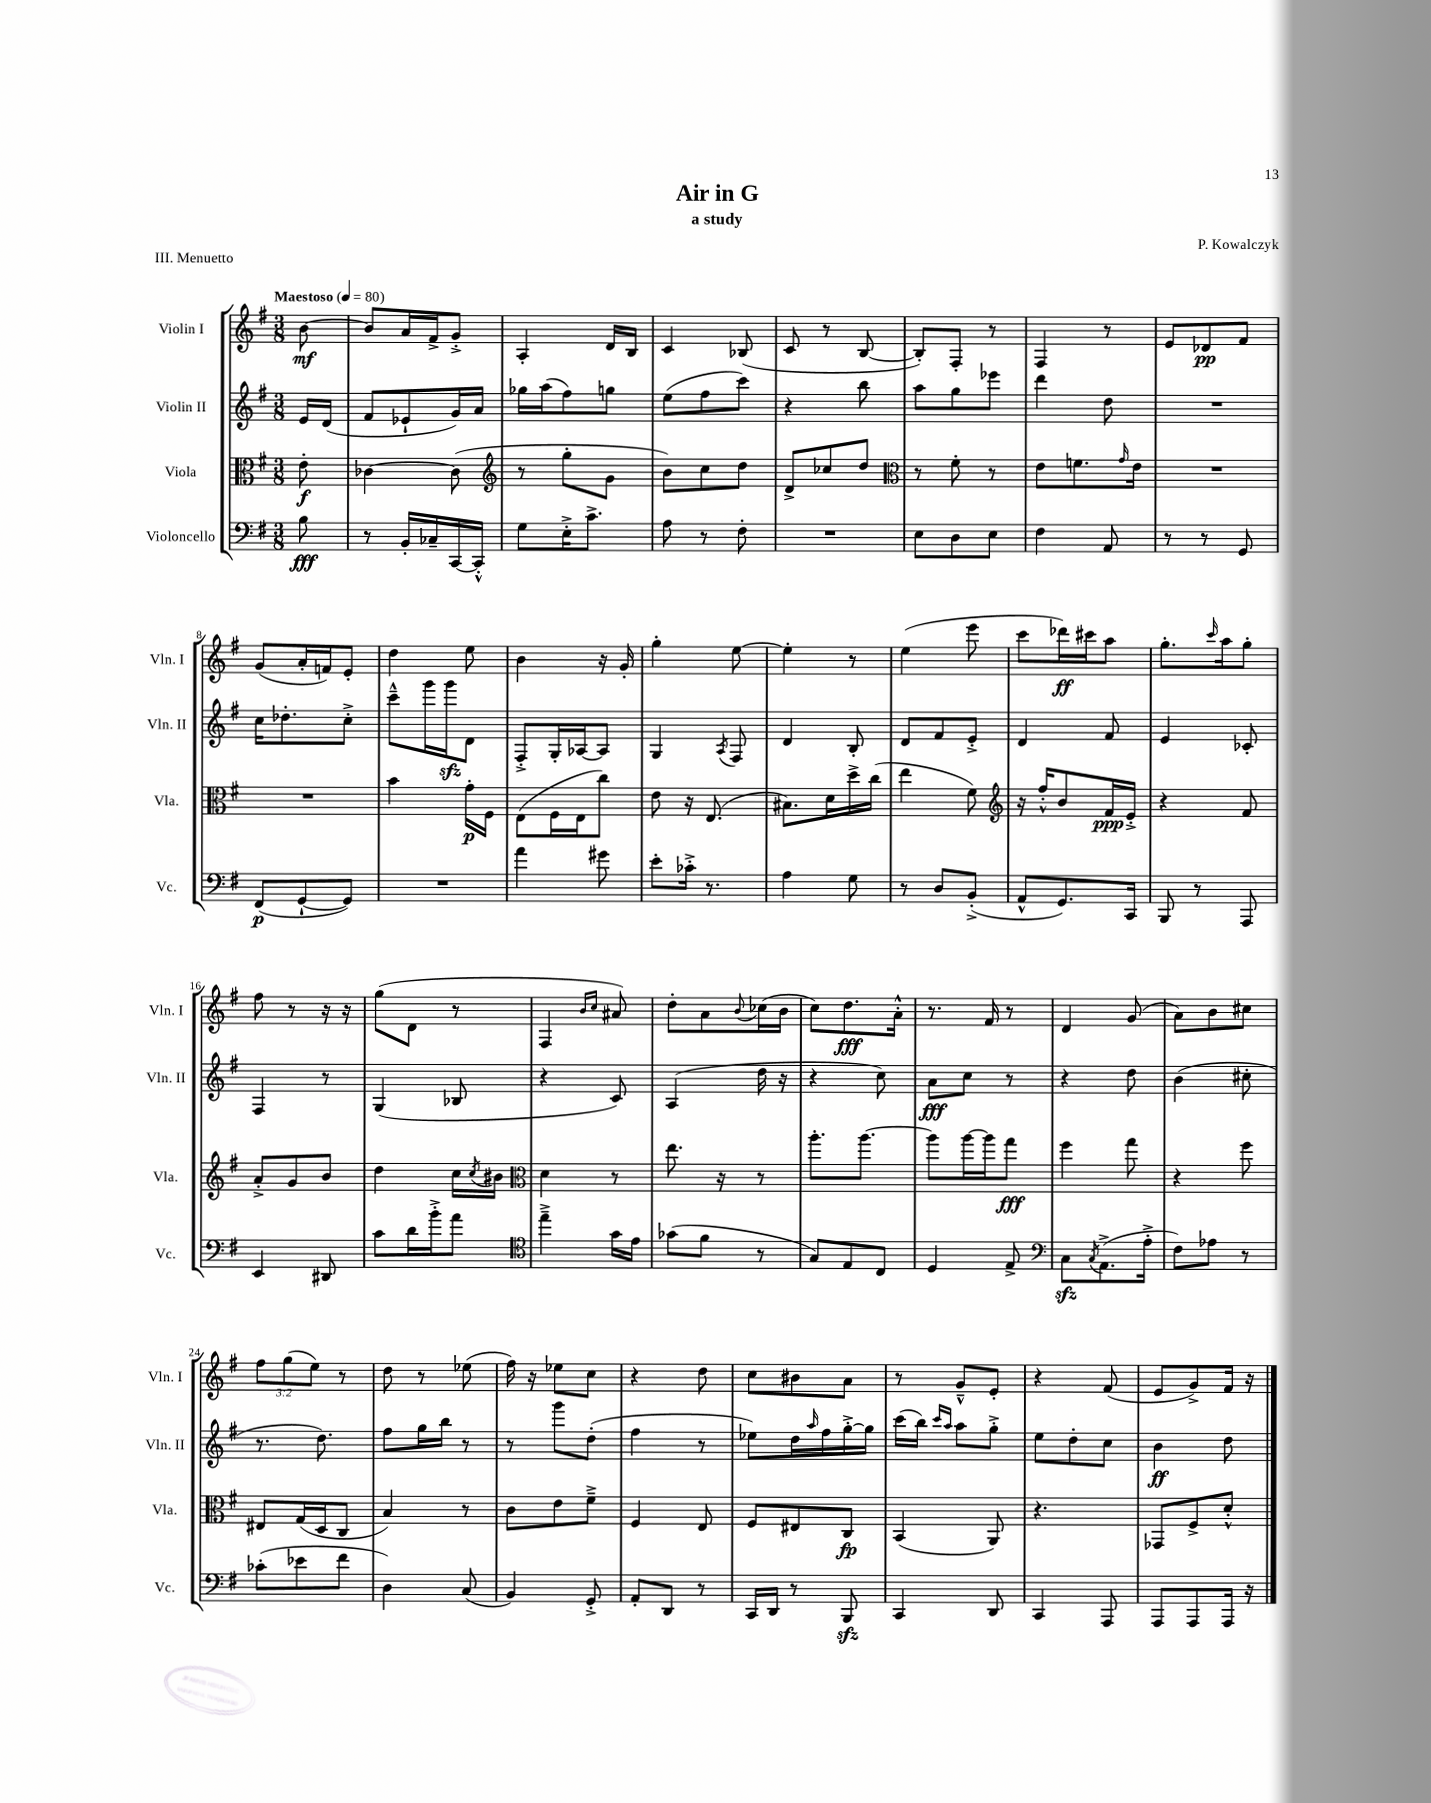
\header { title = "Air in G" composer = "P. Kowalczyk" subtitle = "a study" piece = "III. Menuetto" }
<<
\new StaffGroup <<
\new Staff = "s0" \with { instrumentName = "Violin I" shortInstrumentName = "Vln. I" } {
    \clef treble \key g \major \numericTimeSignature \time 3/8 \override Staff.TupletNumber.text = #tuplet-number::calc-fraction-text \partial 8 \tempo "Maestoso" 4 = 80
    b'8~\mf |
    b'8 a'16 fis'16-> g'8-.-> |
    a4-. d'16 b16 |
    c'4 bes8( |
    c'8 r8 b8~ |
    b8-.) fis8-. r8 |
    fis4 r8 |
    e'8 des'8\pp fis'8 |
    g'8( a'16-. f'16) e'8-. |
    d''4 e''8 |
    b'4 r16 g'16-. |
    g''4-. e''8~ |
    e''4-. r8 |
    e''4( e'''8 |
    c'''8 des'''16\ff) cis'''16 a''8 |
    g''8.-. \grace { c'''16 } a''16 g''8-. |
    fis''8 r8 r16 r16 |
    g''8( d'8 r8 |
    fis4 \grace { b'16 c''16 } ais'8) |
    d''8-. a'8 \appoggiatura { b'8 } ces''16( b'16 |
    c''8) d''8.\fff a'16-.-^ |
    r8. fis'16 r8 |
    d'4 g'8( |
    a'8) b'8 cis''8 |
    \tuplet 3/2 { fis''8 g''8( e''8) } r8 |
    d''8 r8 ees''8( |
    fis''16) r16 ees''8 c''8 |
    r4 d''8 |
    c''8 bis'8 a'8 |
    r8 g'8---^ e'8-. |
    r4 fis'8( |
    e'8 g'8->) fis'16 r16 \bar "|." |
}
\new Staff = "s1" \with { instrumentName = "Violin II" shortInstrumentName = "Vln. II" } {
    \clef treble \key g \major \numericTimeSignature \time 3/8 \partial 8
    e'16 d'16( |
    fis'8 ees'8-! g'16) a'16 |
    ges''16 a''16( fis''8) g''8 |
    e''8( fis''8 c'''8) |
    r4 b''8 |
    a''8 g''8 ees'''8 |
    d'''4 d''8 |
    R4. |
    c''16 des''8.-. c''8-.-> |
    c'''8---^ g'''16 g'''16\sfz d'8 |
    fis8-.-> g16-. aes16~ aes8 |
    g4 \acciaccatura { a8 } fis8 |
    d'4 b8-. |
    d'8 fis'8 e'8-.-> |
    d'4 fis'8 |
    e'4 ces'8-. |
    fis4 r8 |
    g4( bes8 |
    r4 c'8) |
    a4( d''16 r16 |
    r4 c''8) |
    a'8\fff c''8 r8 |
    r4 d''8 |
    b'4( cis''8-. |
    r8. d''8.) |
    fis''8 g''16 b''16 r8 |
    r8 g'''8 d''8-.( |
    fis''4 r8 |
    ees''8) d''16 \grace { a''16 } fis''16 g''16~-.-> g''16 |
    c'''16( b''16) \grace { c'''16 a''16 } a''8 g''8-.-> |
    e''8 d''8-. c''8 |
    b'4\ff d''8 \bar "|." |
}
\new Staff = "s2" \with { instrumentName = "Viola" shortInstrumentName = "Vla." } {
    \clef alto \key g \major \numericTimeSignature \time 3/8 \partial 8
    e'8-.\f |
    ces'4~ ces'8( |
    \clef treble r8 g''8-. g'8 |
    b'8) c''8 d''8 |
    d'8-> ces''8 d''8 |
    \clef alto r8 fis'8-. r8 |
    e'8 f'8. \grace { g'16 } e'16 |
    R4. |
    R4. |
    b'4 g'16-.\p fis16 |
    e8( fis16 e16 c''8) |
    e'8 r16 e8.( |
    bis8.) d'16 d''16-> c''16( |
    e''4 fis'8) |
    \clef treble r16 fis''16-.-^ b'8 fis'16\ppp e'16-.-> |
    r4 fis'8 |
    a'8-.-> g'8 b'8 |
    d''4 c''16 \acciaccatura { c''8 } bis'16 |
    \clef alto d'4 r8 |
    e''8. r16 r8 |
    a''8.-. a''8.~ |
    a''8 a''16~ a''16 g''8\fff |
    fis''4 g''8 |
    r4 fis''8 |
    eis8 g16( d16 c8 |
    b4) r8 |
    c'8 e'8 fis'8---> |
    fis4 e8 |
    fis8 eis8 c8\fp |
    b,4( a,8) |
    r4. |
    ges,8 fis8-> d'8-.-^ \bar "|." |
}
\new Staff = "s3" \with { instrumentName = "Violoncello" shortInstrumentName = "Vc." } {
    \clef bass \key g \major \numericTimeSignature \time 3/8 \partial 8
    b8\fff |
    r8 b,16-. ces16-- c,16~ c,16-.-^ |
    g8 e16-.-> c'8.-> |
    a8 r8 fis8-. |
    R4. |
    e8 d8 e8 |
    fis4 a,8 |
    r8 r8 g,8 |
    fis,8\p( g,8~-! g,8) |
    R4. |
    a'4 gis'8 |
    e'8-. ces'16-.-> r8. |
    a4 g8 |
    r8 d8 b,8-.->( |
    a,8-^ g,8.) c,16 |
    b,,8 r8 a,,8 |
    e,4 dis,8 |
    c'8 d'16 b'16-.-> a'8 |
    \clef tenor e''4---> g'16 e'16 |
    ges'8( fis'8 r8 |
    g8) e8 c8 |
    d4 e8-> |
    \clef bass c8\sfz \acciaccatura { c8 } a,8.->( a16-.-> |
    fis8) aes8 r8 |
    ces'8-.( ees'8 fis'8 |
    d4) c8( |
    b,4) g,8-.-> |
    a,8-. d,8 r8 |
    c,16 d,16 r8 b,,8\sfz |
    c,4 d,8 |
    c,4 a,,8 |
    a,,8 a,,8 a,,16 r16 \bar "|." |
}
>>
>>
